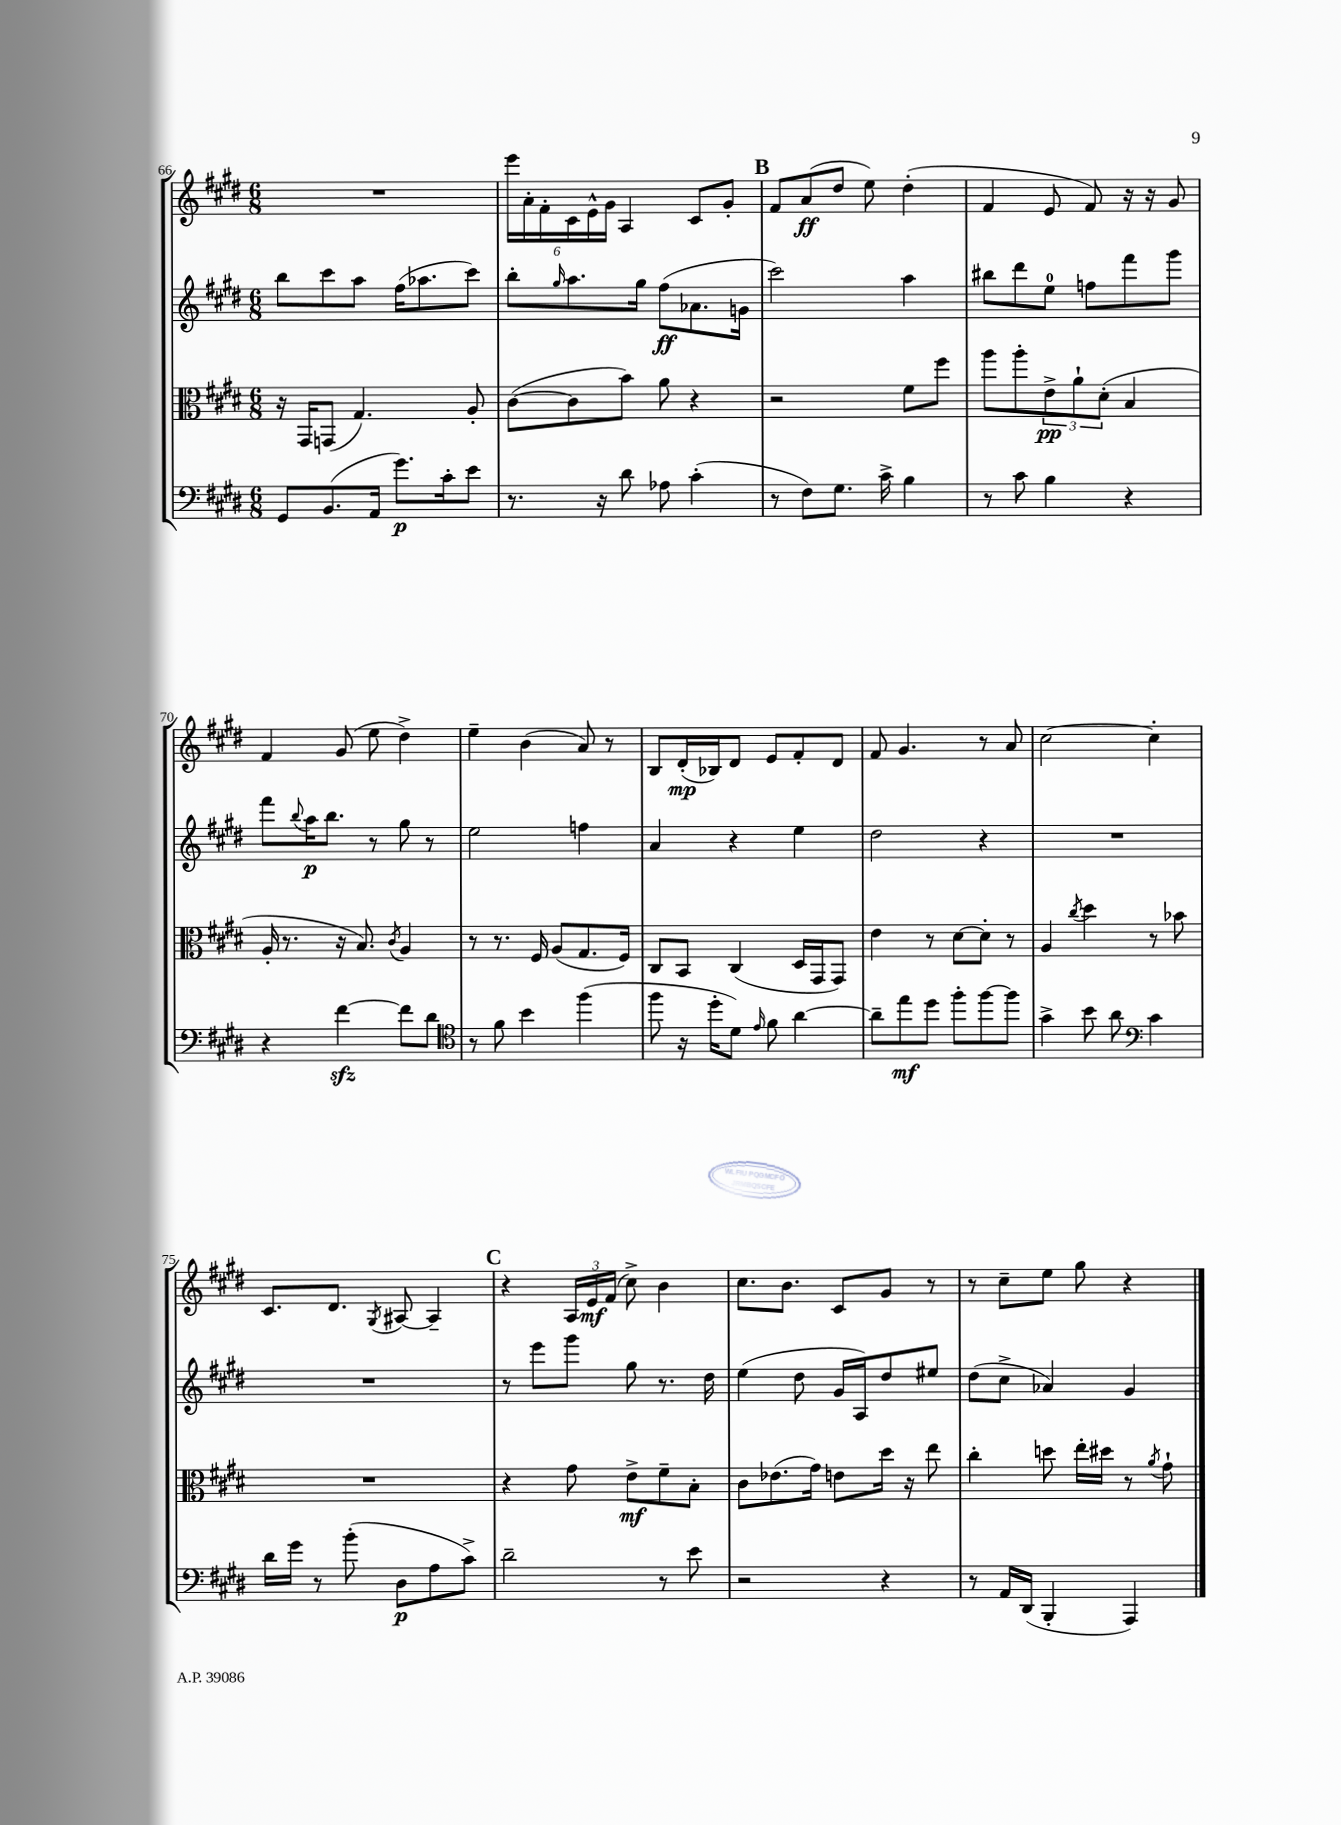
<<
\new StaffGroup <<
\new Staff = "s0" {
    \clef treble \key e \major \numericTimeSignature \time 6/8
    R2. |
    \tuplet 6/4 { e'''16 a'16-. fis'16-. cis'16 e'16-^ gis'16 } a4 cis'8 gis'8-. |
    \mark \markup { \bold "B" } fis'8 a'8\ff( dis''8 e''8) dis''4-.( |
    fis'4 e'8 fis'8) r16 r16 gis'8 |
    fis'4 gis'8( e''8 dis''4->) |
    e''4-- b'4( a'8) r8 |
    b8 dis'16-.\mp( bes16) dis'8 e'8 fis'8-. dis'8 |
    fis'8 gis'4. r8 a'8 |
    cis''2~ cis''4-. |
    cis'8. dis'8. \acciaccatura { gis8 } ais8~ ais4-- |
    \mark \markup { \bold "C" } r4 \tuplet 3/2 { a16 e'16\mf fis'16( } cis''8->) b'4 |
    cis''8. b'8. cis'8 gis'8 r8 |
    r8 cis''8-- e''8 gis''8 r4 \bar "|." |
}
\new Staff = "s1" {
    \clef treble \key e \major \numericTimeSignature \time 6/8
    b''8 cis'''8 a''8 fis''16( aes''8. cis'''8) |
    b''8-. \grace { gis''16 } a''8. gis''16 fis''8\ff( aes'8. g'16 |
    \mark \markup { \bold "B" } cis'''2) a''4 |
    bis''8 dis'''8 e''8-0 f''8 fis'''8 gis'''8 |
    fis'''8 \appoggiatura { b''8 } a''16\p b''8. r8 gis''8 r8 |
    e''2 f''4 |
    a'4 r4 e''4 |
    dis''2 r4 |
    R2. |
    R2. |
    \mark \markup { \bold "C" } r8 e'''8 gis'''8 gis''8 r8. dis''16 |
    e''4( dis''8 gis'16 a16) dis''8 eis''8 |
    dis''8( cis''8-> aes'4) gis'4 \bar "|." |
}
\new Staff = "s2" {
    \clef alto \key e \major \numericTimeSignature \time 6/8
    r16 gis,16 g,8( gis4.) a8-. |
    cis'8~( cis'8 b'8) a'8 r4 |
    \mark \markup { \bold "B" } r2 fis'8 fis''8 |
    a''8 a''8-. \tuplet 3/2 { e'8->\pp a'8-! dis'8-.( } b4 |
    a16-. r8. r16 b8.) \acciaccatura { cis'8 } a4 |
    r8 r8. fis16 a8( gis8. fis16) |
    cis8 b,8 cis4( dis16 gis,16 gis,8) |
    e'4 r8 dis'8~ dis'8-. r8 |
    a4 \acciaccatura { cis''8 } dis''4 r8 bes'8 |
    R2. |
    \mark \markup { \bold "C" } r4 gis'8 e'8->\mf fis'8-- b8-. |
    cis'8 ees'8.( gis'16) e'8 dis''16 r16 e''8 |
    cis''4-. d''8 e''16-. dis''16 r8 \acciaccatura { a'8 } gis'8-! \bar "|." |
}
\new Staff = "s3" {
    \clef bass \key e \major \numericTimeSignature \time 6/8
    gis,8 b,8.( a,16 gis'8.\p) cis'16-. e'8 |
    r8. r16 dis'8 aes8 cis'4-.( |
    \mark \markup { \bold "B" } r8 fis8) gis8. cis'16-> b4 |
    r8 cis'8 b4 r4 |
    r4 fis'4~\sfz fis'8 dis'8 |
    \clef tenor r8 fis'8 b'4 fis''4( |
    fis''8 r16 dis''16-. dis'8) \grace { e'16 } fis'8 a'4~ |
    a'8-- e''8\mf dis''8 fis''8-. fis''8~ fis''8 |
    gis'4-> b'8 a'8 \clef bass cis'4 |
    dis'16 gis'16 r8 b'8-.( dis8\p a8 cis'8->) |
    \mark \markup { \bold "C" } dis'2-- r8 e'8 |
    r2 r4 |
    r8 a,16 dis,16( b,,4-. a,,4) \bar "|." |
}
>>
>>
\layout { \context { \Score currentBarNumber = #66 } }
